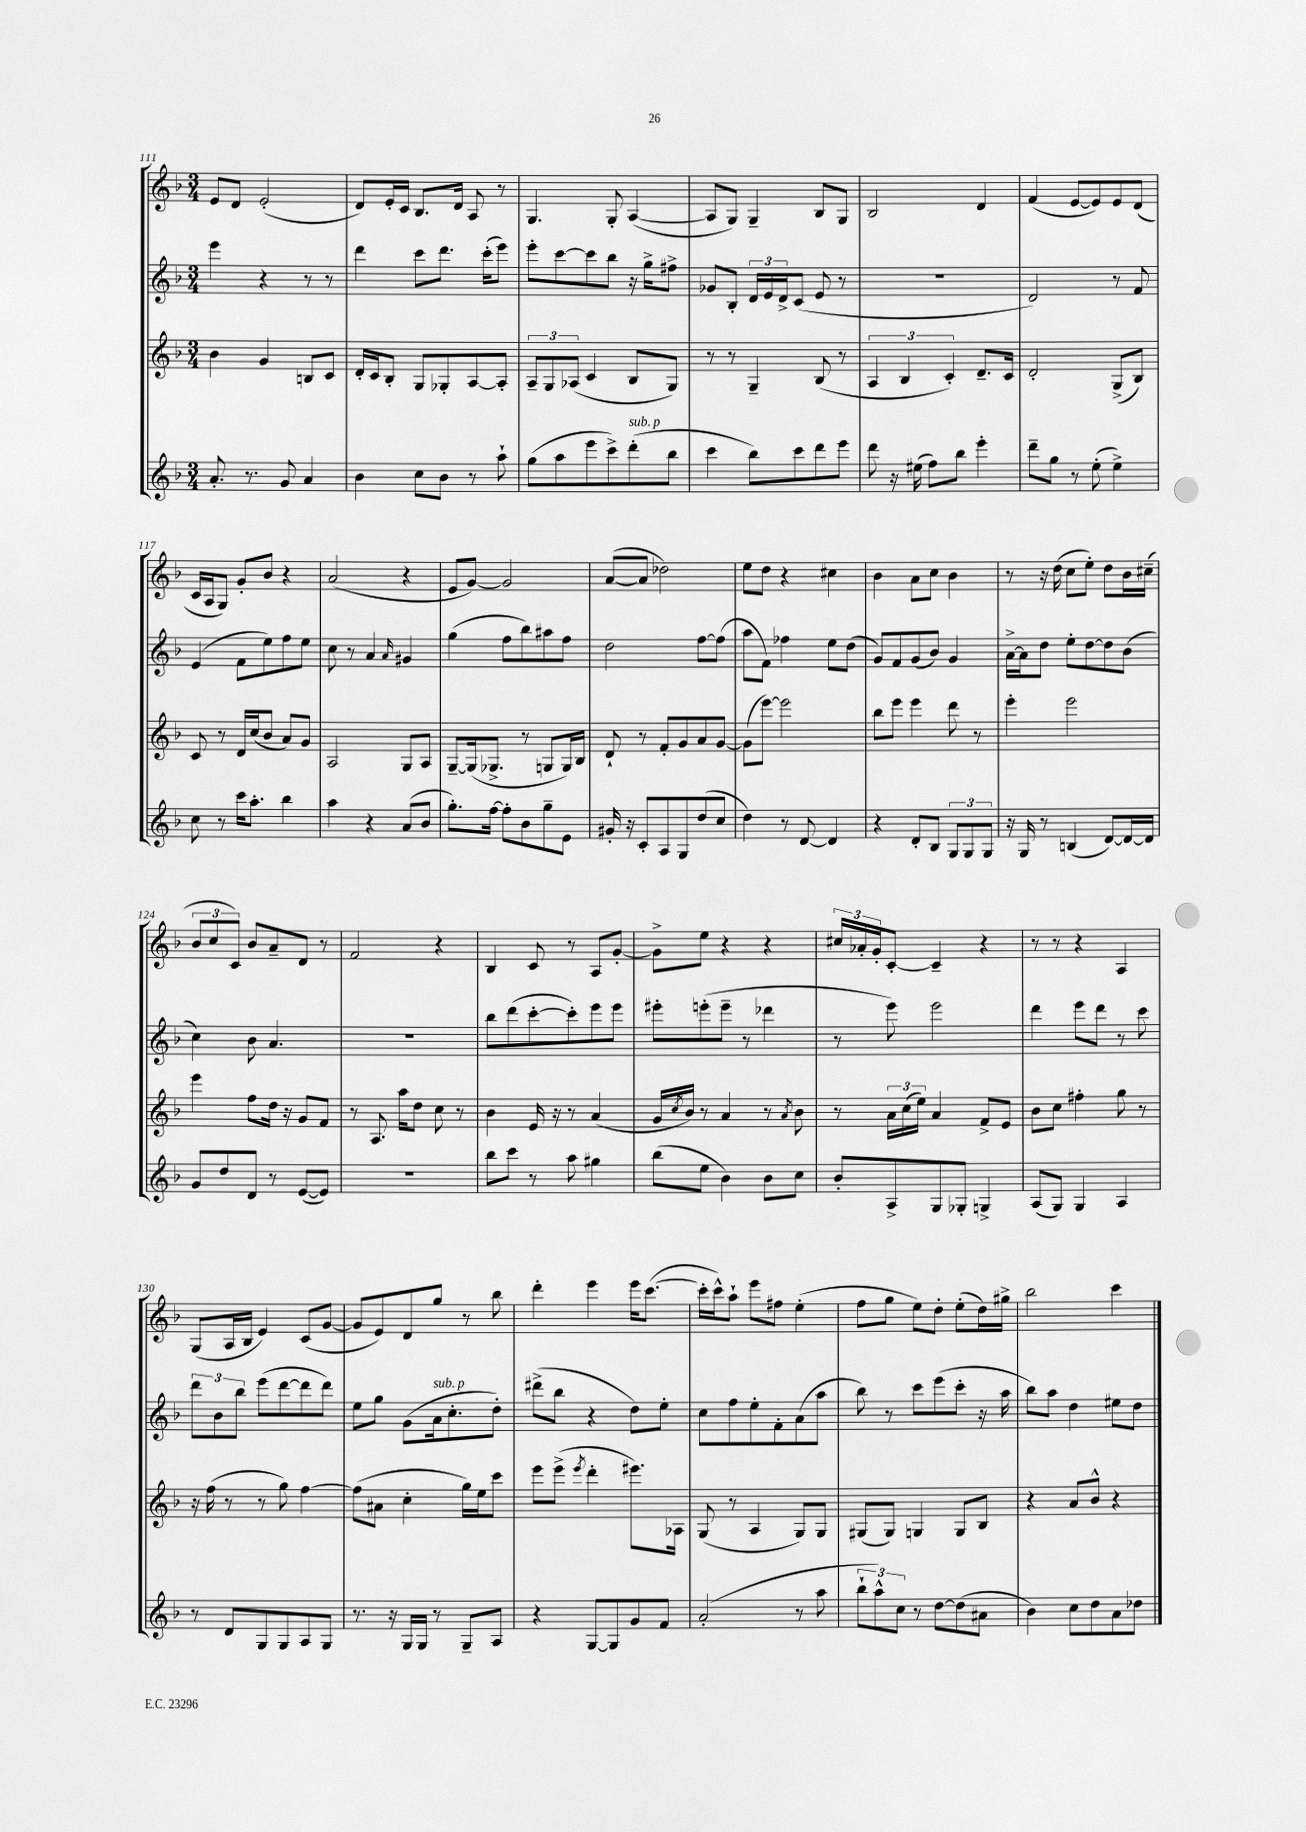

**kern	**kern	**kern	**kern
*part4	*part3	*part2	*part1
*staff4	*staff3	*staff2	*staff1
*clefG2	*clefG2	*clefG2	*clefG2
*k[b-]	*k[b-]	*k[b-]	*k[b-]
*M3/4	*M3/4	*M3/4	*M3/4
=111	=111	=111	=111
8.a'/	4b-\	4eee\	8e/L
.	.	.	8d/J
8.r	.	.	.
.	4g/	4r	(2e'/
8g/	.	.	.
4a/	8Bn/L	8r	.
.	8c/J	8r	.
=112	=112	=112	=112
4b-\	16d'/LL	4ddd\	8d/L)
.	16c/J	.	.
.	8B-'/J	.	16e'/L
.	.	.	16c/JJ
8cc\L	8G/L	8ccc\L	8.B-/L
8b-\J	8G-X'/	8.ddd\J	.
.	.	.	16d/Jk
8r	[8A/	.	8A/
.	.	(16ccc'\KL	.
8aa`\	8A'/J]	8eee\J)	8r
=113	=113	=113	=113
(8gg\L	12A~/L	8eee'\L	4.G/
.	12G/	.	.
8aa\	.	[8ccc\	.
.	(12A-X/J	.	.
8eee\	4c/	8ccc\]	.
8ccc^\)	.	8bb-\J	8G'/
!LO:TX:a:i:t=sub. p	!	!	!
(8ddd'\	8B-/L	16r	([4A/
.	.	16gg^\KL	.
8bb-\J	8G/J)	8ff#X^\J	.
=114	=114	=114	=114
4ccc\	8r	8g-X/L	8A/L]
.	8r	8B-'/J	8G/J)
8bb-\L)	4G~/	24d/LL	4G~/
.	.	24e/	.
.	.	24d^/J	.
8ccc\	.	(8c/J	.
8ddd\	(8B-/	8e/	8B-/L
8eee\J	8r	8r	8G/J
=115	=115	=115	=115
8ddd\	6A/	2.r	2B-/
16r	.	.	.
.	6B-/	.	.
(16ee#X\	.	.	.
8ff\L)	.	.	.
.	6c'/)	.	.
8bb-\J	.	.	.
4eee'\	8.d~/L	.	4d/
.	16c/Jk	.	.
=116	=116	=116	=116
8ddd~\L	2d'/	2d/)	(4f/
8gg\J	.	.	.
8r	.	.	[8e/L
(8ee'\	.	.	8e/])
4ee^\)	(8G^/L	8r	8e/
.	8B-/J)	8f/	(8d/J
!!LO:LB:g=z
=117	=117	=117	=117
8cc\	8c/	(4e/	16c/LL
.	.	.	16A/J
8r	8r	.	8G/J)
16ccc\KL	16d/LL	8f\L	8g'/L
8.aa'\J	(16cc/J	.	.
.	8b-/J	8ee\)	8b-/J
4bb-\	8a/L)	8ff\	4r
.	8g/J	8ee\J	.
=118	=118	=118	=118
4aa\	2A/	8cc\	(2a/
.	.	8r	.
4r	.	4a/	.
.	.	16qqa/	.
(8a/L	8G/L	4g#X/	4r
8b-/J	8A/J	.	.
=119	=119	=119	=119
8.gg'\L)	[8G~/L	(4gg\	8e/L
.	(16G/k]	.	[8g/J)
[16ff\Jk	8.G-X^/J	.	.
8ff'\L]	.	8ff\L	2g/]
8b-\	8r	8bb-\)	.
8gg~\	8Gn/L	8aa#X\	.
8e\J	16G/L)	8ff\J	.
.	16B-/JJ	.	.
=120	=120	=120	=120
16g#X'/	8d`/	2dd\	([8a/L
16r	.	.	.
8c'/L	8r	.	8a/J]
8A/	8f'/L	.	2dd-X\)
8G/	8g/	.	.
(8dd/	8a/	[8ff\L	.
8cc/J	[8g/J	(8ff\J]	.
=121	=121	=121	=121
4dd\)	(8g\L]	8aa\L	8ee\L
.	[8eee\J)	8f\J)	8dd\J
8r	2eee\]	4ff-X\	4r
[8d/	.	.	.
4d/]	.	8ee\L	4cc#X\
.	.	(8dd\J	.
=122	=122	=122	=122
4r	8bb-\L	8g/L)	4b-\
.	8eee\J	8f/	.
8d'/L	4eee\	(8g/	8a\L
8B-/J	.	8b-/J)	8cc\J
12G/L	8ddd\	4g/	4b-\
12G/	.	.	.
.	8r	.	.
12G/J	.	.	.
=123	=123	=123	=123
16r	4eee'\	[16a^\LL	8r
16G/	.	16a\J]	.
8r	.	8dd\J	16r
.	.	.	(16dd\
(4Bn/	2eee\	8ee'\L	8cc\L
.	.	[8dd\	8ee'\J)
[8d/L)	.	8dd\]	8dd\L
16d/L_	.	(8b-\J	16b-\L
16d/JJ]	.	.	(16cc#X~\JJ
!!LO:LB:g=z
=124	=124	=124	=124
8g/L	4eee\	4cc\)	12b-/L
.	.	.	12cc/
8dd/	.	.	.
.	.	.	12c/J)
8d/J	8ff\L	8b-\	8b-/L
8r	16dd\Jk	4.a/	8a~/
.	16r	.	.
([8e/L	8g/L	.	8d/J
8e/J])	8f/J	.	8r
=125	=125	=125	=125
2.r	8r	2.r	2f/
.	8.A/	.	.
.	16aa\KL	.	.
.	8dd\J	.	.
.	8cc\	.	4r
.	8r	.	.
=126	=126	=126	=126
8bb-\L	4b-\	8bb-\L	4B-/
8ccc\J	.	(8ddd\	.
8r	16e/	[8ccc'\	8c/
.	16r	.	.
8aa\	8r	8ccc'\])	8r
4gg#X\	(4a/	8eee\	8A/L
.	.	8eee\J	[8g'/J
=127	=127	=127	=127
(8bb-\L	16g/LL	8eee#X'\L	8g^\L]
.	8qcc/	.	.
.	16b-/JJ)	.	.
8ee\J	8r	(8eeen'\	8ee\J
4b-\)	4a/	8eee~\J	4r
.	.	8r	.
8b-\L	8r	4ddd-X\	4r
.	8qa/	.	.
8cc\J	8b-\	.	.
=128	=128	=128	=128
8b-'/L	8r	8r	24cc#X/LL
.	.	.	24a-X'/
.	.	.	24g'/J
8A^/	24a\LL	8eee\)	[8c'/J
.	(24cc\	.	.
.	24ee\JJ)	.	.
8G/	4a/	2eee\	4c~/]
8G-X'/J	.	.	.
4Gn^/	8f^/L	.	4r
.	8e/J	.	.
=129	=129	=129	=129
(8A/L	8b-\L	4ddd\	8r
8G/J)	8cc\J	.	8r
4G/	4ff#X'\	8eee\L	4r
.	.	8ddd\J	.
4A/	8gg\	8r	4A/
.	8r	8ccc\	.
!!LO:LB:g=z
=130	=130	=130	=130
8r	16r	12ddd\L	(8G/L
.	(16ff\	.	.
.	.	12b-\	.
8d/L	8r	.	16A/L
.	.	12bb-\J	.
.	.	.	16B-/JJ
8G/	8r	(8eee\L	4e/)
8G/	8gg\)	[8ddd\	.
8A/	[4ff\	8ddd\]	(8c/L
8G/J	.	8ddd\J)	[8g/J
=131	=131	=131	=131
8.r	(8ff\L]	8ee\L	8g/L]
.	8a#X\J	8gg\J	8e/)
16r	.	.	.
16G/LL	4cc'\	(8g\L	8d/
16G/JJ	.	.	.
!	!	!LO:TX:a:i:t=sub. p	!
8r	.	16a\k	8gg/J
.	.	8.cc'\	.
8G~/L	16gg\LL)	.	8r
.	16ee\J	.	.
8A/J	8ccc\J	8dd'\J)	8bb-\
=132	=132	=132	=132
4r	8eee\L	(8ddd#X^\L	4ddd'\
.	(8eee^\J	8bb-\J	.
.	8qeee/	.	.
[8G/L	4ddd'\	4r	4eee\
8G/]	.	.	.
8g/	8.eee#X\L)	8dd\L)	16eee\KL
.	.	.	([8.ccc\J
8f/J	.	8ee'\J	.
.	16A-X\Jk	.	.
=133	=133	=133	=133
(2a'/	(8G/	8cc\L	16ccc'\LL]
.	.	.	16ccc^^\J)
.	8r	8ff\	8aa`\J
.	4A/	8ee'\	8eee\L
.	.	8f'\	8ff#X\J
8r	8G/L)	(8a\	(4ee'\
8aa\	8G/J	8aa\J	.
=134	=134	=134	=134
12bb-`\L	(8G#X/L	8bb-\)	8ff\L
12aa^^\)	.	.	.
.	8G#/J)	8r	8gg\J
12cc\J	.	.	.
8r	4Gn/	8ccc\L	8ee\L)
[8dd\L	.	(8eee\	8dd'\J
(8dd\]	8G/L	8ccc'\J	(8ee'\L
8a#X\J	8B-/J	16r	16dd\L)
.	.	16aa\	16gg#X^\JJ
=135	=135	=135	=135
4b-\)	4r	8bb-\L)	2bb-\
.	.	8aa\J	.
8cc\L	8a/L	4dd\	.
8dd\	8b-^^/J	.	.
8a\	4r	8ee#X\L	4ccc\
8dd-X\J	.	8dd\J	.
==	==	==	==
*-	*-	*-	*-
